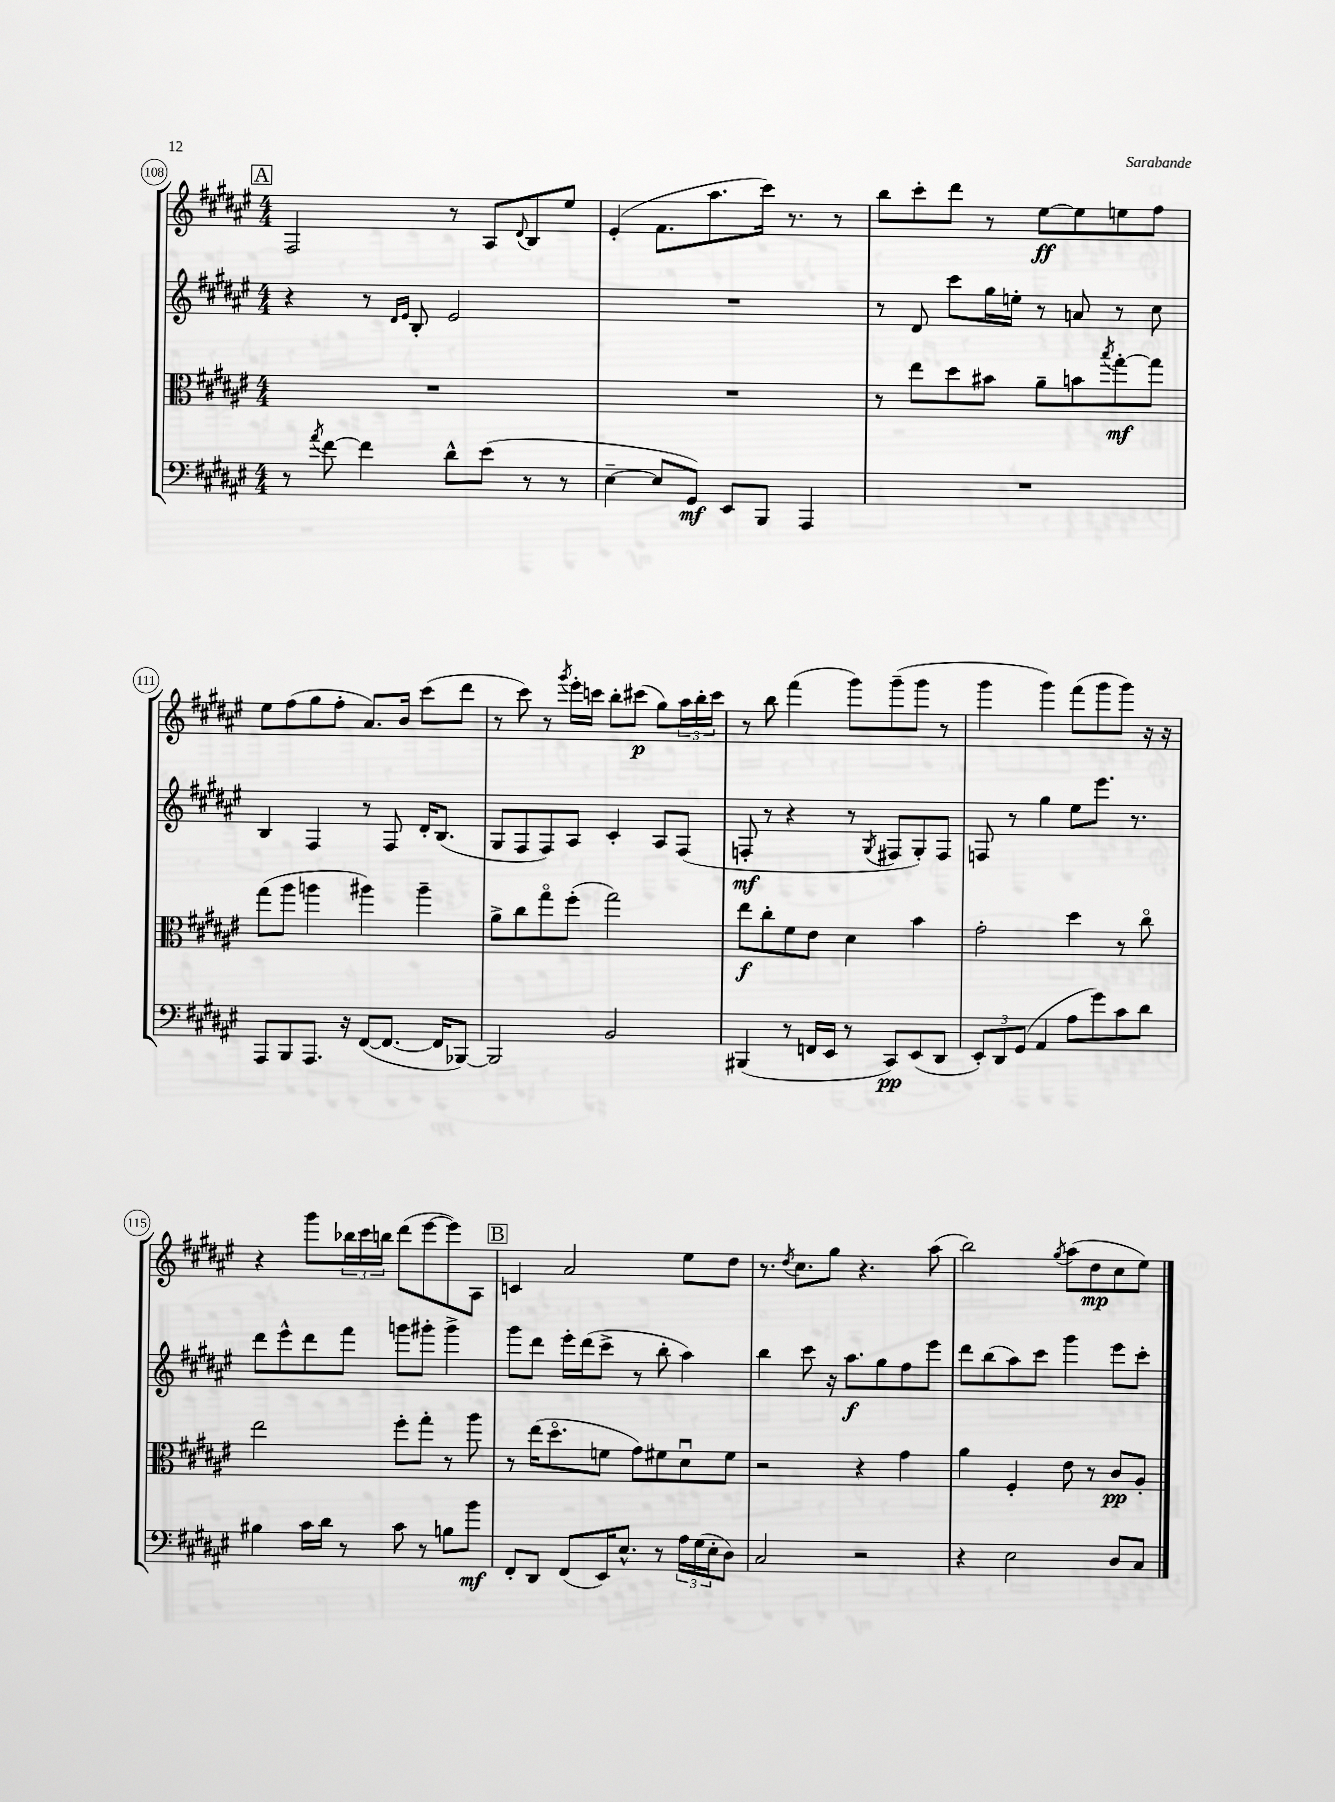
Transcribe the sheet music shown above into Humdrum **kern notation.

**kern	**kern	**kern	**kern
*staff4	*staff3	*staff2	*staff1
*clefF4	*clefC3	*clefG2	*clefG2
*k[f#c#g#d#a#e#]	*k[f#c#g#d#a#e#]	*k[f#c#g#d#a#e#]	*k[f#c#g#d#a#e#]
*M4/4	*M4/4	*M4/4	*M4/4
8r	1r	4r	2F#
8qa#	.	.	.
[8f#	.	.	.
4f#]	.	8r	.
.	.	16qqd#	.
.	.	16qqe#	.
.	.	8B'	.
8d#^^	.	2e#	8r
(8e#	.	.	8A#
.	.	.	8qqd#
8r	.	.	8B
8r	.	.	8ee#
=	=	=	=
[4E#~	1r	1r	(4e#'
8E#]	.	.	8.f#
8GG#)	.	.	.
.	.	.	8.aa#
8EE#	.	.	.
8BBB	.	.	16ccc#)
.	.	.	8.r
4AAA#	.	.	.
.	.	.	8r
=	=	=	=
1r	8r	8r	8bb
.	8ee#	8d#	8ccc#'
.	8dd#	8ccc#	8ddd#
.	8b#	16gg#	8r
.	.	16ee'	.
.	8a#~	8r	[8ee#
.	8b	8a	8ee#]
.	8qbb	.	.
.	[8gg#'	8r	8ee
.	8gg#]	8cc#	8ff#
=	=	=	=
8AAA#	(8gg#	4B	8ee#
8BBB	8aa#	.	(8ff#
8.AAA#	4aa	4F#	8gg#
.	.	.	8ff#'
16r	.	.	.
([8FF#	4aa#)	8r	8.a#)
8.FF#_	.	8F#	.
.	.	.	16b
.	4aa#~	16d#'	(8ccc#
16FF#]	.	(8.B	.
[8BBB-)	.	.	8ddd#
=	=	=	=
2BBB-]	8a#^	8G#	8r
.	8cc#	8F#	8ccc#)
.	8gg#o	8F#)	8r
.	.	.	8qggg#
.	(8ff#'	8A#	16eee#'
.	.	.	16ccc
2BB	2gg#)	4c#'	8bb'
.	.	.	(8ccc#
.	.	8A#	8gg#)
.	.	(8F#	24aa#
.	.	.	24bb'
.	.	.	24ccc#
=	=	=	=
(4BBB#	8ee#	8F'	8r
.	8cc#'	8r	8bb
8r	8f#	4r	(4fff#
16FF	8e#	.	.
16EE#	.	.	.
8r	4d#	8r	8ggg#)
.	.	8qG#	.
8CC#)	.	8F#	(8ggg#~
(8EE#	4b	8G#')	8ggg#
8DD#	.	8F#	8r
=	=	=	=
12EE#')	2g#'	8F	4ggg#
12DD#	.	.	.
.	.	8r	.
(12GG#	.	.	.
4AA#	.	4gg#	4ggg#)
8A#	4dd#	8ee#	(8fff#
8g#)	.	8.eee#	8ggg#
8c#	8r	.	8ggg#)
.	.	8.r	.
8d#	8cc#o	.	16r
.	.	.	16r
=	=	=	=
4B#	2ee#	8ddd#	4r
.	.	8eee#^^	.
16c#	.	8ddd#	8ggg#
16d#	.	.	.
8r	.	8fff#	24bb-
.	.	.	24ccc#
.	.	.	24bb
8c#	8ff#'	8ggg	(8ddd#
8r	8gg#'	8ggg#'	[8eee#
8B	8r	4ggg#^	8eee#])
8b	8aa#	.	8A#
=	=	=	=
8FF#'	8r	8ggg#	4c
8DD#	(16ee#	8ddd#	.
.	8.dd#o	.	.
(8FF#	.	16eee#'	2a#
.	.	(16ddd#	.
16EE#)	8f	8ccc#^	.
8.E#^^	.	.	.
.	8g#)	8r	.
8r	8f#	8bb'	.
24A#	8d#u	4aa#)	8ee#
(24G#	.	.	.
24E#'	.	.	.
8D#)	8f#	.	8dd#
=	=	=	=
2C#	2r	4bb	8.r
.	.	.	8qdd#
.	.	.	8.cc#
.	.	8ccc#	.
.	.	16r	8gg#
.	.	8.aa#	.
2r	4r	.	4.r
.	.	8gg#	.
.	4g#	8ff#	.
.	.	8eee#	(8aa#
=	=	=	=
4r	4a#	8ddd#	2bb)
.	.	(8bb	.
2E#	4F#'	8aa#)	.
.	.	8ccc#	.
.	.	.	8qgg#
.	8e#	4ggg#	(8aa#
.	8r	.	8dd#
8D#	8c#	8eee#	8cc#
8C#	8A#'	8ccc#'	8ee#)
==	==	==	==
*-	*-	*-	*-
